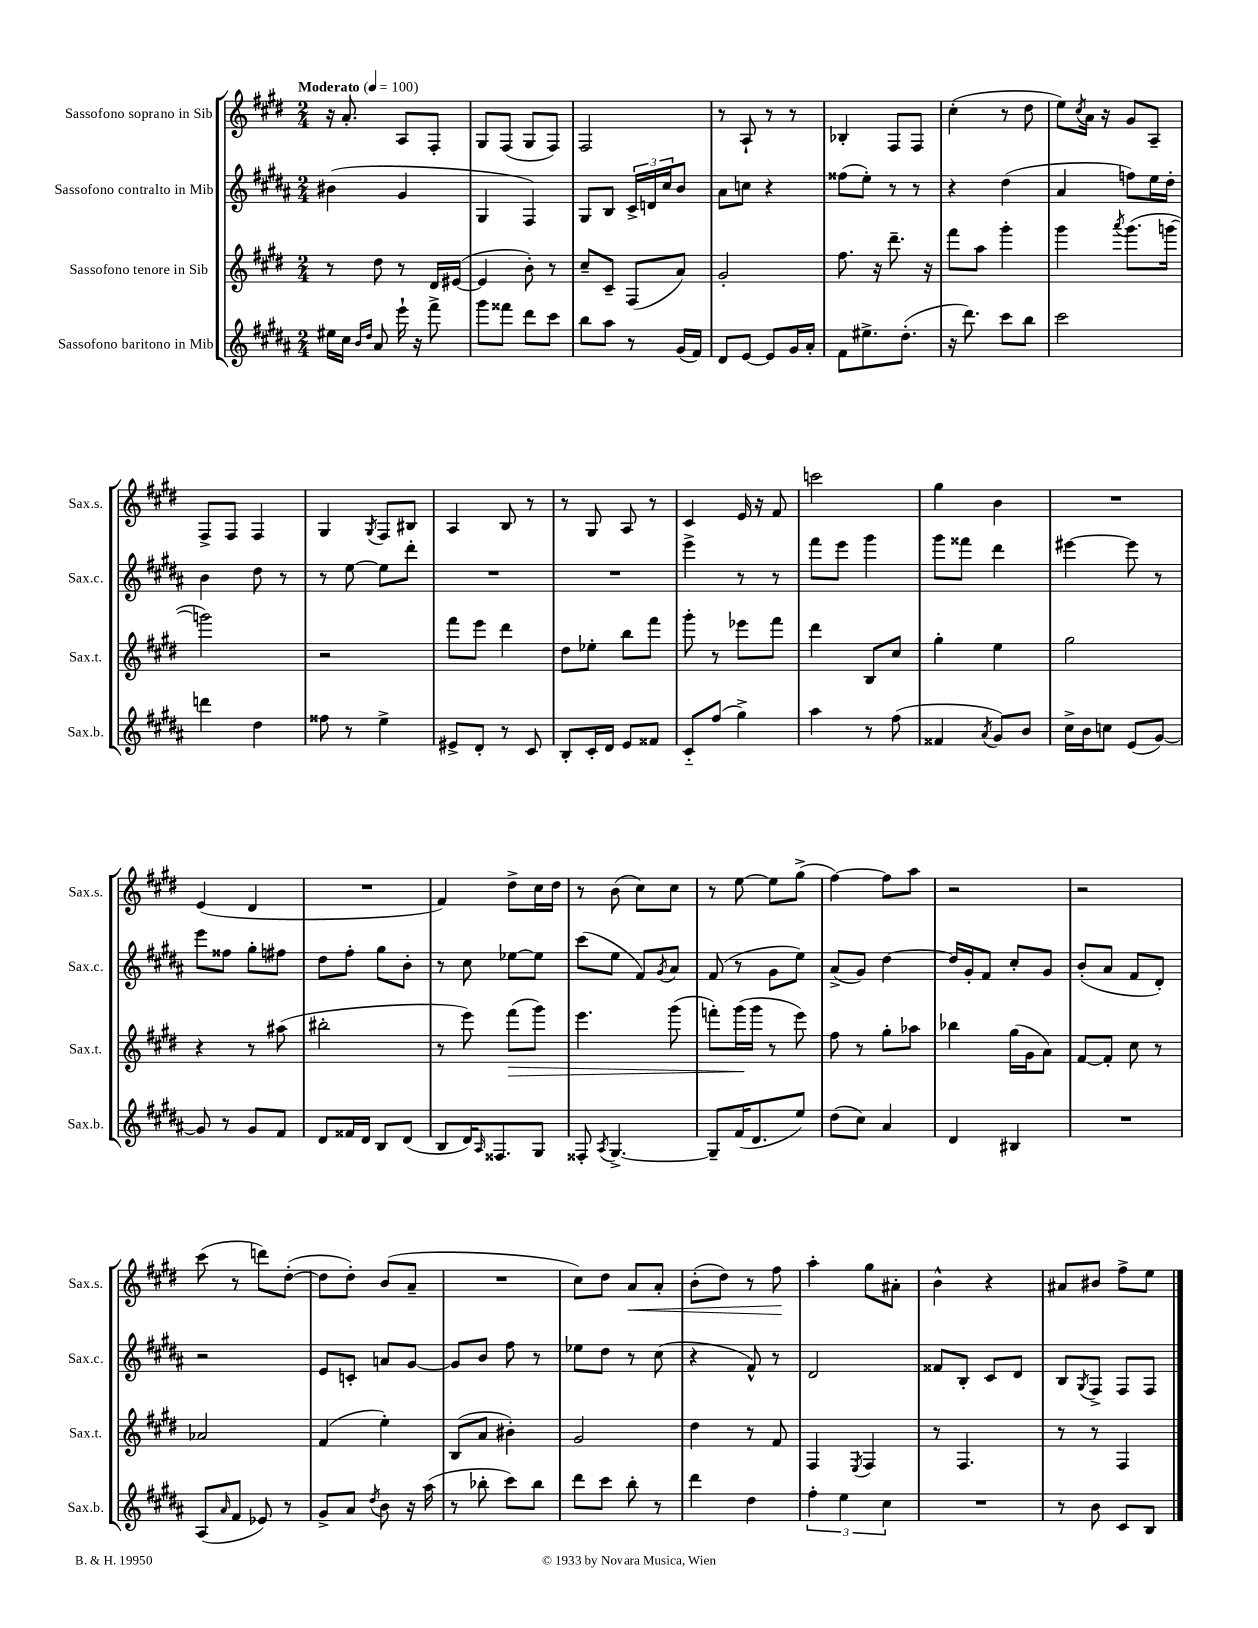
<<
\new StaffGroup <<
\new Staff = "s0" \with { instrumentName = "Sassofono soprano in Sib" shortInstrumentName = "Sax.s." } {
    \clef treble \key e \major \numericTimeSignature \time 2/4 \tempo "Moderato" 4 = 100
    r16 a'8.-. a8 fis8-. |
    gis8 fis8( gis8 fis8) |
    fis2 |
    r8 a8-! r8 r8 |
    bes4-. fis8 fis8 |
    cis''4-.( r8 dis''8 |
    e''8) \acciaccatura { cis''8 } a'16 r16 gis'8 a8-- |
    fis8-> fis8 fis4 |
    gis4 \acciaccatura { gis8 } fis8 bis8 |
    a4 b8 r8 |
    r8 gis8 a8 r8 |
    cis'4 e'16 r16 fis'8 |
    c'''2 |
    gis''4 b'4 |
    R2 |
    e'4( dis'4 |
    R2 |
    fis'4) dis''8-> cis''16 dis''16 |
    r8 b'8( cis''8) cis''8 |
    r8 e''8~ e''8 gis''8->( |
    fis''4~) fis''8 a''8 |
    r2 |
    r2 |
    cis'''8( r8 d'''8) dis''8~-.( |
    dis''8 dis''8-.) b'8( a'8-- |
    R2 |
    cis''8) dis''8 a'8\< a'8-. |
    b'8-.( dis''8) r8 fis''8\! |
    a''4-. gis''8 ais'8-. |
    b'4-^ r4 |
    ais'8 bis'8 fis''8-> e''8 \bar "|." |
}
\new Staff = "s1" \with { instrumentName = "Sassofono contralto in Mib" shortInstrumentName = "Sax.c." } {
    \clef treble \key b \major \numericTimeSignature \time 2/4
    bis'4( gis'4 |
    gis4 fis4) |
    gis8 b8 \tuplet 3/2 { cis'16-> d'16 cis''16 } b'8 |
    ais'8 c''8 r4 |
    fisis''8( e''8-.) r8 r8 |
    r4 dis''4( |
    ais'4 f''8) e''16 dis''16-. |
    b'4 dis''8 r8 |
    r8 e''8~ e''8 dis'''8-. |
    R2 |
    R2 |
    e'''4-> r8 r8 |
    fis'''8 e'''8 gis'''4 |
    gis'''8 fisis'''8 dis'''4 |
    eis'''4~ eis'''8 r8 |
    e'''8 fisis''8 gis''8-. fis''8 |
    dis''8 fis''8-. gis''8 b'8-. |
    r8 cis''8 ees''8~ ees''8 |
    cis'''8( e''8 fis'8) \acciaccatura { gis'8 } ais'8 |
    fis'8( r8 gis'8 e''8) |
    ais'8->( gis'8) dis''4~ |
    dis''16 gis'16-. fis'8 cis''8-. gis'8 |
    b'8-.( ais'8 fis'8 dis'8-.) |
    r2 |
    e'8 c'8-. a'8 gis'8~ |
    gis'8 b'8 fis''8 r8 |
    ees''8 dis''8 r8 cis''8( |
    r4 fis'8-^) r8 |
    dis'2 |
    fisis'8 b8-. cis'8 dis'8 |
    b8 \acciaccatura { gis8 } fis8-> fis8 fis8 \bar "|." |
}
\new Staff = "s2" \with { instrumentName = "Sassofono tenore in Sib" shortInstrumentName = "Sax.t." } {
    \clef treble \key e \major \numericTimeSignature \time 2/4
    r8 dis''8 r8 dis'16 eis'16~( |
    eis'4 b'8-.) r8 |
    cis''8-- cis'8-- fis8( a'8) |
    gis'2-. |
    fis''8. r16 dis'''8.-- r16 |
    fis'''8 a''8 gis'''4-. |
    gis'''4 \acciaccatura { a'''8 } gis'''8.( g'''16~ |
    g'''2) |
    r2 |
    fis'''8 e'''8 dis'''4 |
    dis''8 ees''8-. b''8 fis'''8 |
    gis'''8-. r8 ees'''8 fis'''8 |
    dis'''4 b8 cis''8 |
    gis''4-. e''4 |
    gis''2 |
    r4 r8 ais''8( |
    bis''2-. |
    r8 e'''8) fis'''8\>( gis'''8) |
    e'''4. gis'''8( |
    f'''8-.) gis'''16\!( gis'''16 r8 e'''8) |
    fis''8 r8 gis''8-. aes''8 |
    bes''4 gis''16( gis'16 a'8) |
    fis'8~ fis'8-. cis''8 r8 |
    aes'2 |
    fis'4( e''4-.) |
    b8( a'8 bis'4-.) |
    gis'2 |
    dis''4 r8 fis'8 |
    fis4 \acciaccatura { e8 } fis4 |
    r8 fis4. |
    r8 r8 fis4 \bar "|." |
}
\new Staff = "s3" \with { instrumentName = "Sassofono baritono in Mib" shortInstrumentName = "Sax.b." } {
    \clef treble \key b \major \numericTimeSignature \time 2/4
    eis''16 cis''16 \grace { b'16 dis''16 } ais'8 e'''16-! r16 fis'''8-> |
    gis'''8 fisis'''8 dis'''8 cis'''8 |
    b''8 ais''8 r8 gis'16( fis'16) |
    dis'8 e'8~ e'8 gis'16 ais'16-. |
    fis'8 eis''8.-> dis''8.-.( |
    r16 dis'''8.) cis'''8 b''8 |
    cis'''2 |
    d'''4 dis''4 |
    fisis''8 r8 e''4-> |
    eis'8-> dis'8-. r8 cis'8 |
    b8-. cis'16-. dis'16 e'8 fisis'8 |
    cis'8-_ fis''8( gis''4->) |
    ais''4 r8 fis''8( |
    fisis'4 \acciaccatura { ais'8 } gis'8) b'8 |
    cis''16-> b'16 c''8 e'8( gis'8~) |
    gis'8 r8 gis'8 fis'8 |
    dis'8 fisis'16 dis'16 b8 dis'8( |
    b8 dis'16) \grace { ais16 } fisis8. gis8 |
    fisis8-. \acciaccatura { ais8 } gis4.~-> |
    gis8-- fis'16( dis'8. e''8) |
    dis''8( cis''8) ais'4 |
    dis'4 bis4 |
    R2 |
    ais8( \grace { ais'16 } fis'8 ees'8) r8 |
    gis'8-> ais'8 \acciaccatura { dis''8 } b'8 r16 ais''16( |
    r8 bes''8-. cis'''8) bes''8 |
    dis'''8 cis'''8 b''8-. r8 |
    dis'''4 dis''4 |
    \tuplet 3/2 { fis''4-. e''4 cis''4 } |
    R2 |
    r8 b'8 cis'8 b8 \bar "|." |
}
>>
>>
\layout { \context { \Score \remove "Bar_number_engraver" } }
